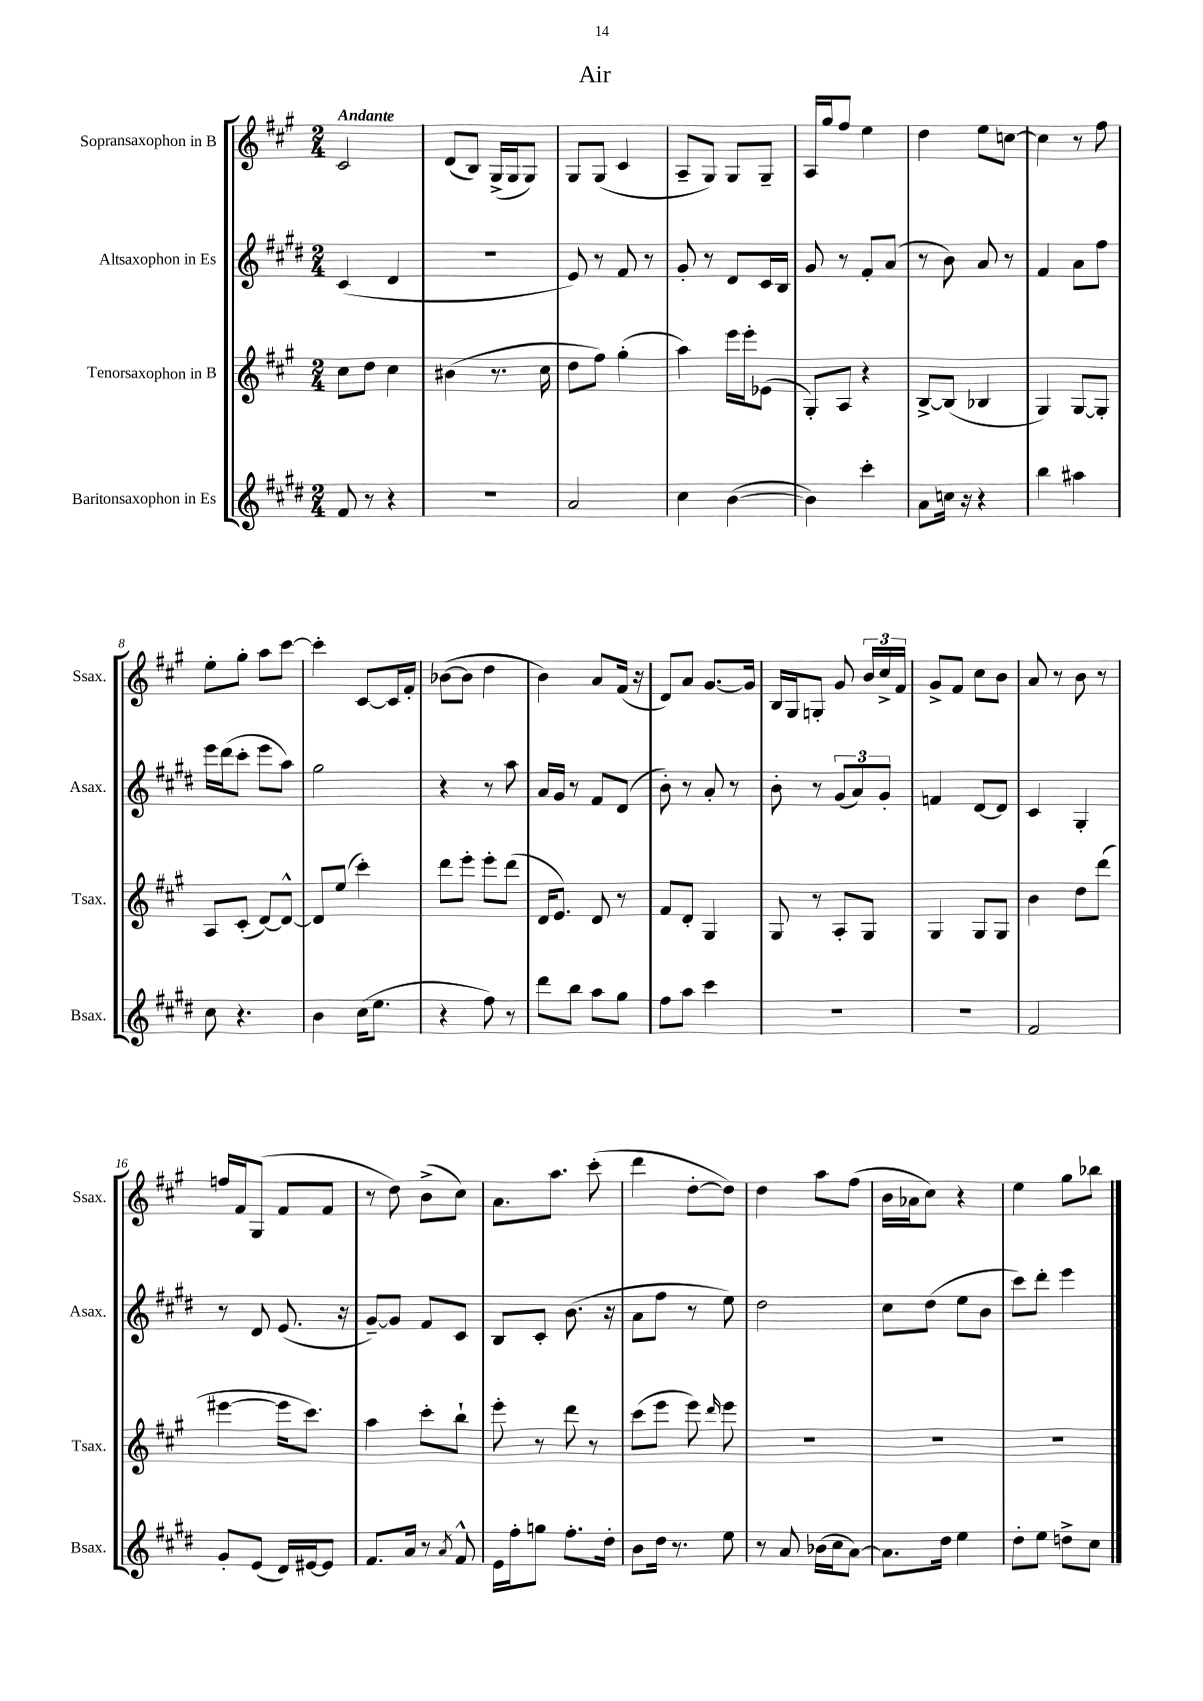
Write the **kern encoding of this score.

**kern	**kern	**kern	**kern
*staff4	*staff3	*staff2	*staff1
*clefG2	*clefG2	*clefG2	*clefG2
*k[f#c#g#d#]	*k[f#c#g#]	*k[f#c#g#d#]	*k[f#c#g#]
*M2/4	*M2/4	*M2/4	*M2/4
8f#	8cc#	(4c#	2c#
8r	8dd	.	.
4r	4cc#	4d#	.
=	=	=	=
2r	(4b#	2r	(8d
.	.	.	8B)
.	8.r	.	(16G#^
.	.	.	16G#
.	.	.	8G#)
.	16cc#	.	.
=	=	=	=
2a	8dd	8e)	8G#
.	8ff#)	8r	(8G#
.	(4gg#'	8f#	4c#
.	.	8r	.
=	=	=	=
4cc#	4aa)	8g#'	8A~
.	.	8r	8G#)
([4b	16eee	8d#	8G#
.	16eee'	.	.
.	(8e-	16c#	8G#~
.	.	16B	.
=	=	=	=
4b])	8G#')	8g#	16A
.	.	.	16gg#
.	8A	8r	8ff#
4ccc#'	4r	8f#'	4ee
.	.	(8a	.
=	=	=	=
8a	[8B^	8r	4dd
16cc	(8B]	8b)	.
16r	.	.	.
4r	4B-	8a	8ee
.	.	8r	[8cc
=	=	=	=
4bb	4G#)	4f#	4cc]
4aa#	[8G#	8a	8r
.	8G#']	8ff#	8ff#
=	=	=	=
8cc#	8A	16eee	8ee'
.	.	(16ddd#	.
4.r	(8c#'	8ccc#'	8gg#'
.	[8d)	8eee	8aa
.	8d^^_	8aa)	[8ccc#
=	=	=	=
4b	8d]	2gg#	4ccc#']
.	(8ee	.	.
(16cc#	4ccc#')	.	[8c#
8.ee	.	.	.
.	.	.	16c#]
.	.	.	16f#'
=	=	=	=
4r	8ddd	4r	([8b-
.	8eee'	.	8b-]
8ff#)	8eee'	8r	4dd
8r	(8ddd	8aa	.
=	=	=	=
8ddd#	16d	16a	4b)
.	8.e)	16g#	.
8bb	.	8r	.
8aa	8d	8f#	8a
8gg#	8r	(8d#	(16f#
.	.	.	16r
=	=	=	=
8ff#	8f#	8b')	8d)
8aa	8d'	8r	8a
4ccc#	4G#	8a'	[8.g#
.	.	8r	.
.	.	.	16g#]
=	=	=	=
2r	8G#	8b'	16B
.	.	.	16G#
.	8r	8r	8G'
.	8A'	(12g#	8g#
.	.	12a)	.
.	8G#	.	24b
.	.	12g#'	24cc#^
.	.	.	24f#
=	=	=	=
2r	4G#	4f	8g#^
.	.	.	8f#
.	8G#	[8d#	8cc#
.	8G#	8d#]	8b
=	=	=	=
2f#	4b	4c#	8a
.	.	.	8r
.	8dd	4G#'	8b
.	(8ddd	.	8r
=	=	=	=
8g#'	[4eee#	8r	16ff
.	.	.	16f#
(8e	.	8d#	(8G#
16d#)	16eee#]	(8.e	8f#
[16e#	8.ccc#)	.	.
8e#]	.	.	8f#
.	.	16r	.
=	=	=	=
8.f#	4aa	[8g#~)	8r
.	.	8g#]	8dd)
16a	.	.	.
8r	8ccc#'	8f#	(8b^
8qa	.	.	.
8f#^^	8bb`	8c#	8cc#)
=	=	=	=
16e	8eee'	8B	8.a
16ff#'	.	.	.
8gg	8r	8c#'	.
.	.	.	8.aa
8.ff#'	8ddd	(8.b	.
.	8r	.	(8ccc#'
16dd#'	.	16r	.
=	=	=	=
8b	(8ccc#	8a	4ddd
16dd#	8eee	8ff#	.
8.r	.	.	.
.	8eee)	8r	[8dd'
.	16qqddd	.	.
8ee	8eee	8ee)	8dd])
=	=	=	=
8r	2r	2dd#	4dd
8a	.	.	.
(16b-	.	.	8aa
16cc#	.	.	.
[8a)	.	.	(8ff#
=	=	=	=
8.a]	2r	8cc#	16b
.	.	.	16a-
.	.	(8dd#	8cc#)
16dd#	.	.	.
4ee	.	8ee	4r
.	.	8b	.
=	=	=	=
8dd#'	2r	8ccc#)	4ee
8ee	.	8ddd#'	.
8dd^	.	4eee	8gg#
8cc#	.	.	8bb-
==	==	==	==
*-	*-	*-	*-
